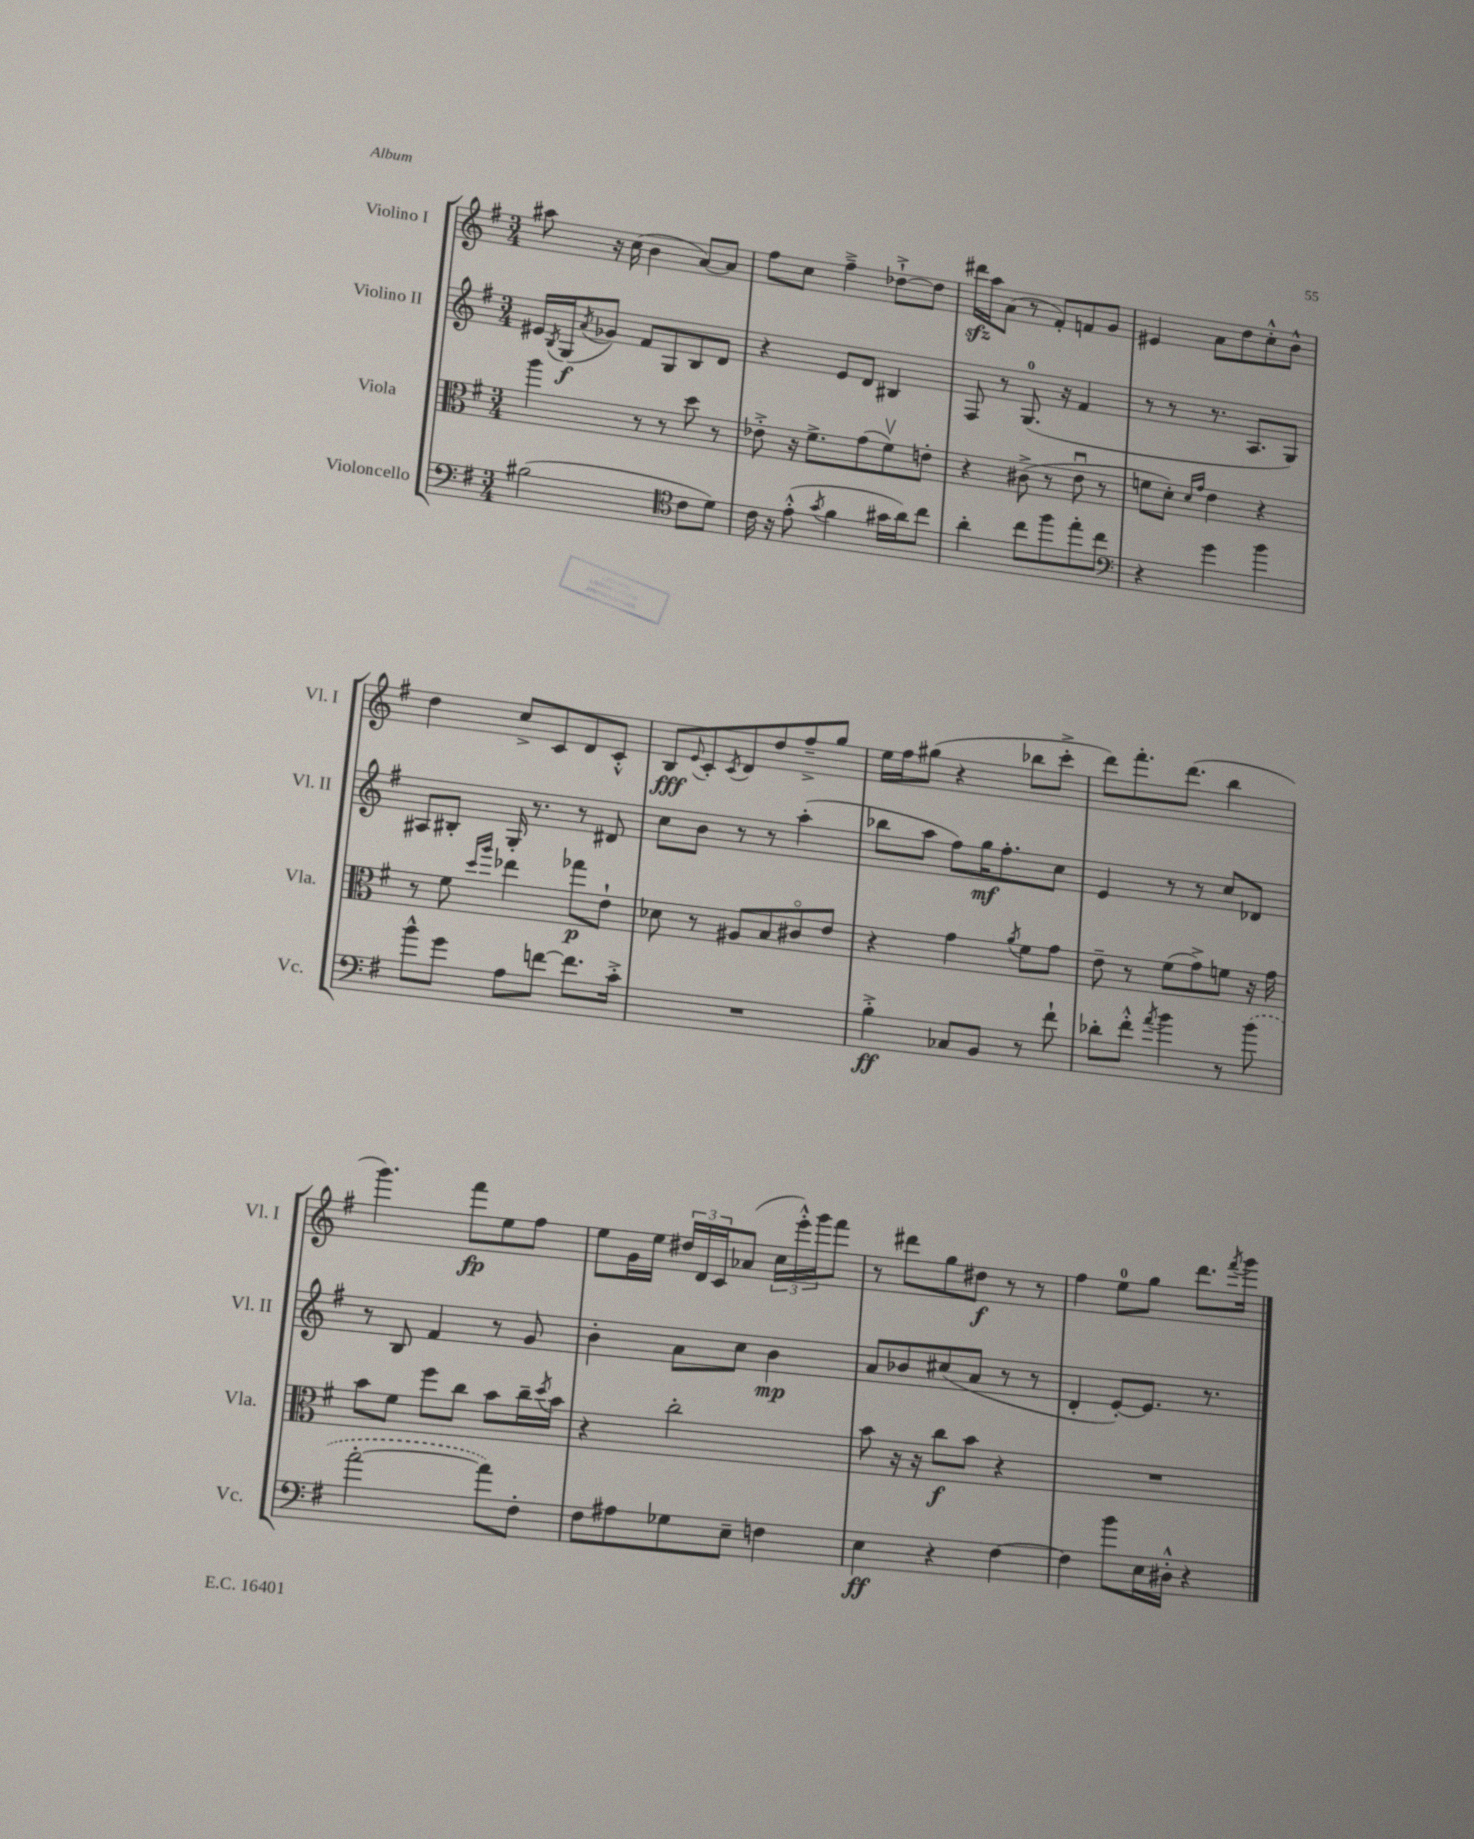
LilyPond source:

<<
\new StaffGroup <<
\new Staff = "s0" \with { instrumentName = "Violino I" shortInstrumentName = "Vl. I" } {
    \clef treble \key g \major \numericTimeSignature \time 3/4
    ais''8 r16 c''16( b'4 a'8~) a'8 |
    fis''8 c''8 fis''4---> des''8~-!-> des''8 |
    dis'''16\sfz a''16 a'8( r8 fis'8-.) f'8 g'8 |
    eis'4 a'8 d''8 c''8-.-^ b'8-^ |
    d''4 c''8-> c'8 d'8 c'8-.-^ |
    b8\fff \appoggiatura { e'8 } c'8-. \acciaccatura { c'8 } d'8 d''8 fis''8---> g''8 |
    e''16 fis''16 gis''8( r4 bes''8 c'''8-.-> |
    d'''8) fis'''8.-. d'''8.( b''4 |
    g'''4.) fis'''8\fp e''8 fis''8 |
    e''8 g'16 e''16 \tuplet 3/2 { dis''16 d'16 c'16 } aes'8( \tuplet 3/2 { c''16 e'''16-.-^) g'''16 } fis'''8 |
    r8 dis'''8 g''8 dis''8\f r8 r8 |
    fis''4 e''8-0 g''8 d'''8. \acciaccatura { fis'''8 } g'''16 \bar "|." |
}
\new Staff = "s1" \with { instrumentName = "Violino II" shortInstrumentName = "Vl. II" } {
    \clef treble \key g \major \numericTimeSignature \time 3/4
    eis'16 \acciaccatura { b8 } g16\f( \acciaccatura { a'8 } ges'8) fis'8 g8 b8 d'8 |
    r4 e'8 d'8 bis4 |
    fis8 r8 g8.-0( r16 fis'4 |
    r8 r8 r8. a8. g8) |
    ais8 bis8-. g16-. r8. r8 dis'8 |
    c''8 b'8 r8 r8 a''4-.( |
    bes''8 a''8 fis''8) g''16\mf fis''8.-. c''8 |
    e'4 r8 r8 c''8 des'8 |
    r8 b8 fis'4 r8 g'8 |
    b'4-. a'8 c''8 b'4\mp |
    a'8 bes'8 cis''8( a'8 r8 r8 |
    d'4-. e'8~-.) e'8. r8. \bar "|." |
}
\new Staff = "s2" \with { instrumentName = "Viola" shortInstrumentName = "Vla." } {
    \clef alto \key g \major \numericTimeSignature \time 3/4
    a''4 r8 r8 d''8 r8 |
    ees'8-.-> r16 fis'8.-> g'8( fis'8\upbow) e'8-. |
    r4 cis'8->( r8 e'8\downbow r8 |
    f'8 d'8-.) \grace { d'16 g'16 } e'4 r4 |
    r8 fis'8 \grace { d''16 a''16 } ees''4 ges''8\p e'8-! |
    des'8 r8 ais8 b8 cis'8\flageolet e'8 |
    r4 g'4 \acciaccatura { a'8 } fis'8 g'8 |
    e'8-- r8 fis'8( g'8->) f'8 r16 g'16 |
    b'8 fis'8 fis''8 c''8 b'8 c''16-- \acciaccatura { d''8 } b'16 |
    r4 c''2-. |
    b'8 r16 r16 c''8\f b'8 r4 |
    R2. \bar "|." |
}
\new Staff = "s3" \with { instrumentName = "Violoncello" shortInstrumentName = "Vc." } {
    \clef bass \key g \major \numericTimeSignature \time 3/4
    bis2( \clef tenor c'8 d'8) |
    c'16 r16 e'8-.-^( \acciaccatura { g'8 } fis'4 gis'16 a'16) c''8 |
    a'4-. c''8 fis''8 e''8-. c''8 |
    \clef bass r4 g'4 b'4 |
    b'8-^ g'8 a8 f'8~ f'8. c'16-.-> |
    R2. |
    b4-.->\ff ces8 b,8 r8 fis'8-! |
    des'8-. fis'8-.-^ \acciaccatura { a'8 } b'4 r8 \once \slurDashed b'8( |
    a'2~-. a'8) fis8-. |
    fis8 ais8 ges8 e8-- f4 |
    e4\ff r4 fis4~ |
    fis4 b'8 e16 dis16-.-^ r4 \bar "|." |
}
>>
>>
\layout { \context { \Score \remove "Bar_number_engraver" } }
